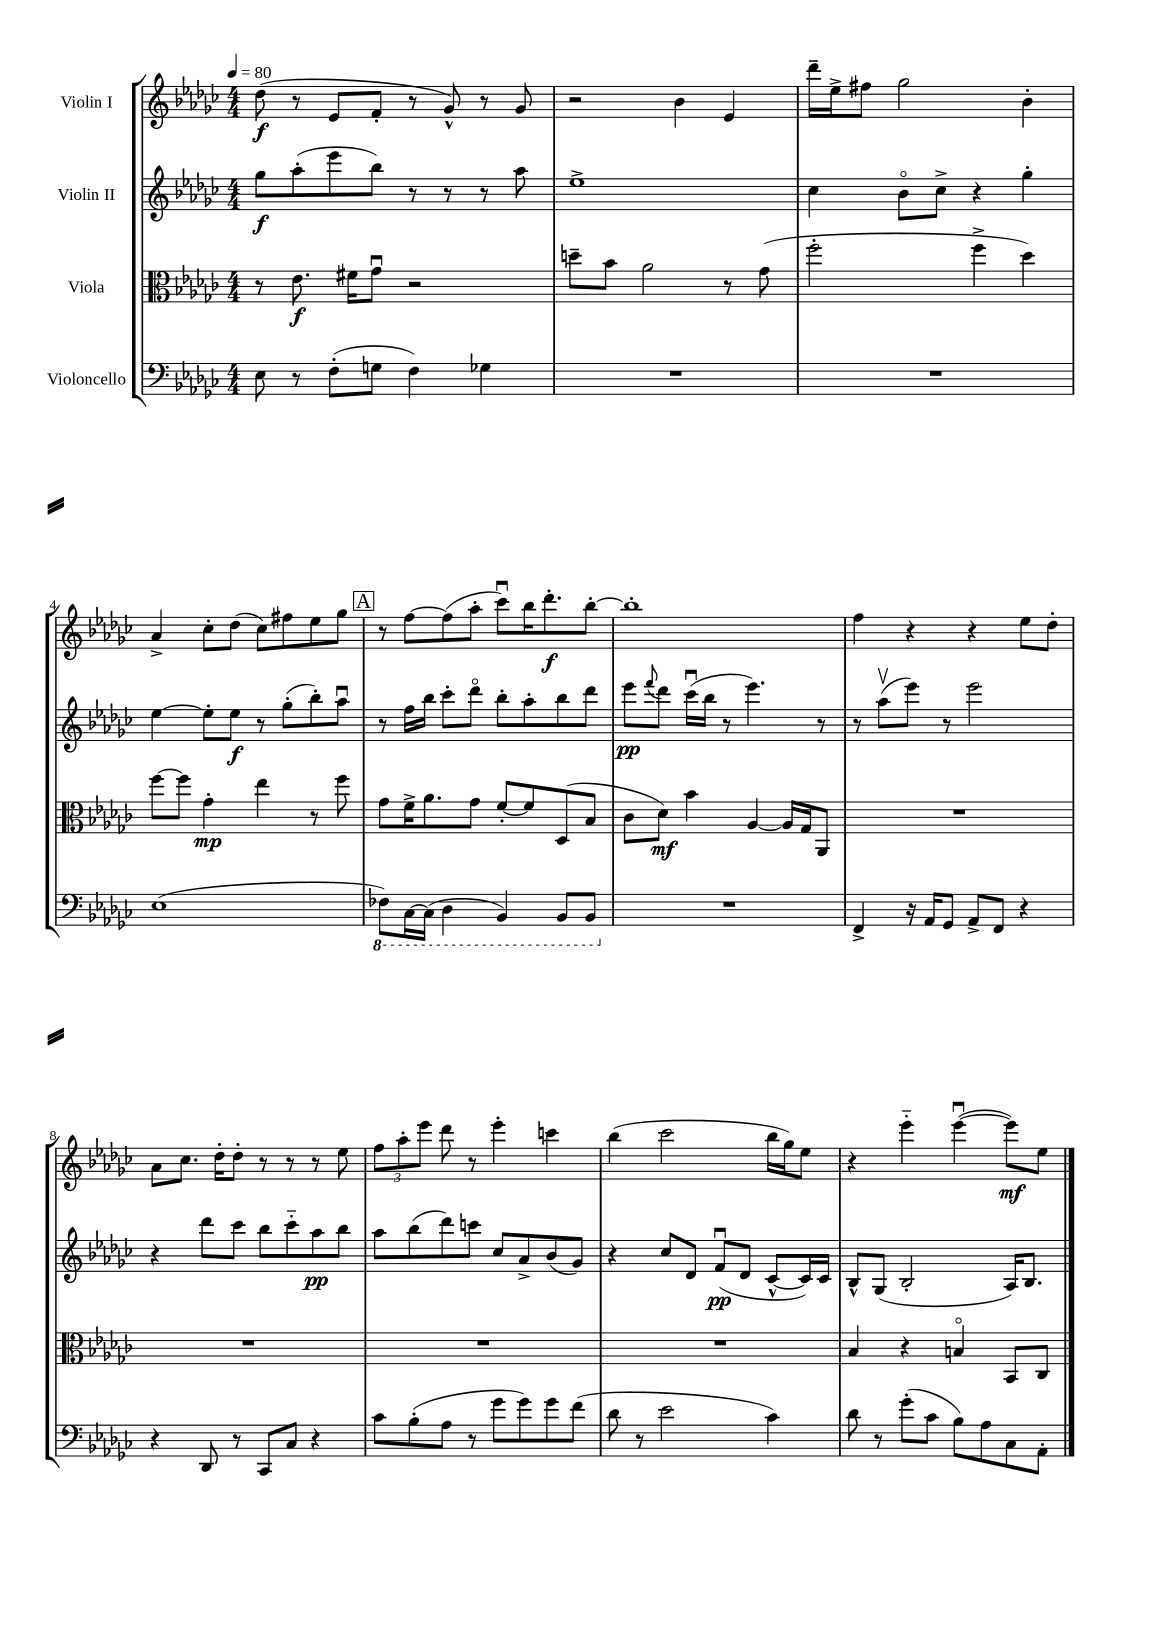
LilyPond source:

<<
\new StaffGroup <<
\new Staff = "s0" \with { instrumentName = "Violin I" } {
    \clef treble \key ges \major \numericTimeSignature \time 4/4 \tempo 4 = 80
    des''8\f( r8 ees'8 f'8-. r8 ges'8-^) r8 ges'8 |
    r2 bes'4 ees'4 |
    des'''16-- ees''16-> fis''8 ges''2 bes'4-. |
    aes'4-> ces''8-. des''8( ces''8) fis''8 ees''8 ges''8 |
    \mark \markup { \box "A" } r8 f''8~ f''8( aes''8-. ces'''8\downbow) bes''16 des'''8.-.\f bes''8~-. |
    bes''1-. |
    f''4 r4 r4 ees''8 des''8-. |
    aes'8 ces''8. des''16-. des''8-. r8 r8 r8 ees''8 |
    \tuplet 3/2 { f''8 aes''8-. ees'''8 } des'''8 r8 ees'''4-. c'''4 |
    bes''4( ces'''2 bes''16 ges''16) ees''8 |
    r4 ees'''4-_ ees'''4~\downbow( ees'''8\mf) ees''8 \bar "|." |
}
\new Staff = "s1" \with { instrumentName = "Violin II" } {
    \clef treble \key ges \major \numericTimeSignature \time 4/4
    ges''8\f aes''8-.( ees'''8 bes''8) r8 r8 r8 aes''8 |
    ees''1-> |
    ces''4 bes'8\flageolet ces''8-> r4 ges''4-. |
    ees''4~ ees''8-. ees''8\f r8 ges''8-.( bes''8-.) aes''8\downbow |
    \mark \markup { \box "A" } r8 f''16 bes''16 ces'''8-. des'''8\flageolet bes''8-. aes''8-. bes''8 des'''8 |
    ees'''8\pp \appoggiatura { f'''8 } des'''8 ces'''16\downbow( bes''16 r8 ees'''4.) r8 |
    r8 aes''8\upbow( ees'''8) r8 ees'''2 |
    r4 des'''8 ces'''8 bes''8 ces'''8-_ aes''8\pp bes''8 |
    aes''8 bes''8( des'''8) c'''8 ces''8 aes'8-> bes'8( ges'8) |
    r4 ces''8 des'8 f'8\downbow\pp( des'8 ces'8~-^ ces'16) ces'16 |
    bes8-^ ges8( bes2-. aes16) bes8. \bar "|." |
}
\new Staff = "s2" \with { instrumentName = "Viola" } {
    \clef alto \key ges \major \numericTimeSignature \time 4/4
    r8 ees'8.\f fis'16 ges'8\downbow r2 |
    d''8-- bes'8 aes'2 r8 ges'8( |
    f''2-. f''4-> des''4) |
    f''8~ f''8 ges'4-.\mp ees''4 r8 f''8 |
    \mark \markup { \box "A" } ges'8 f'16-> aes'8. ges'8 f'8~-. f'8 des8( bes8 |
    ces'8 des'8\mf) bes'4 aes4~ aes16 ges16 aes,8 |
    R1 |
    R1 |
    R1 |
    R1 |
    bes4 r4 b4\flageolet bes,8 ces8 \bar "|." |
}
\new Staff = "s3" \with { instrumentName = "Violoncello" } {
    \clef bass \key ges \major \numericTimeSignature \time 4/4
    ees8 r8 f8-.( g8 f4) ges4 |
    R1 |
    R1 |
    ees1( |
    \mark \markup { \box "A" } \ottava #-1 fes,8) ces,16~ ces,16( des,4 bes,,4) bes,,8 bes,,8 \ottava #0 |
    R1 |
    f,4-> r16 aes,16 ges,8 aes,8-> f,8 r4 |
    r4 des,8 r8 ces,8 ces8 r4 |
    ces'8 bes8-.( aes8 r8 ges'8 ges'8) ges'8 f'8( |
    des'8 r8 ees'2 ces'4) |
    des'8 r8 ges'8-.( ces'8 bes8) aes8 ces8 aes,8-. \bar "|." |
}
>>
>>
